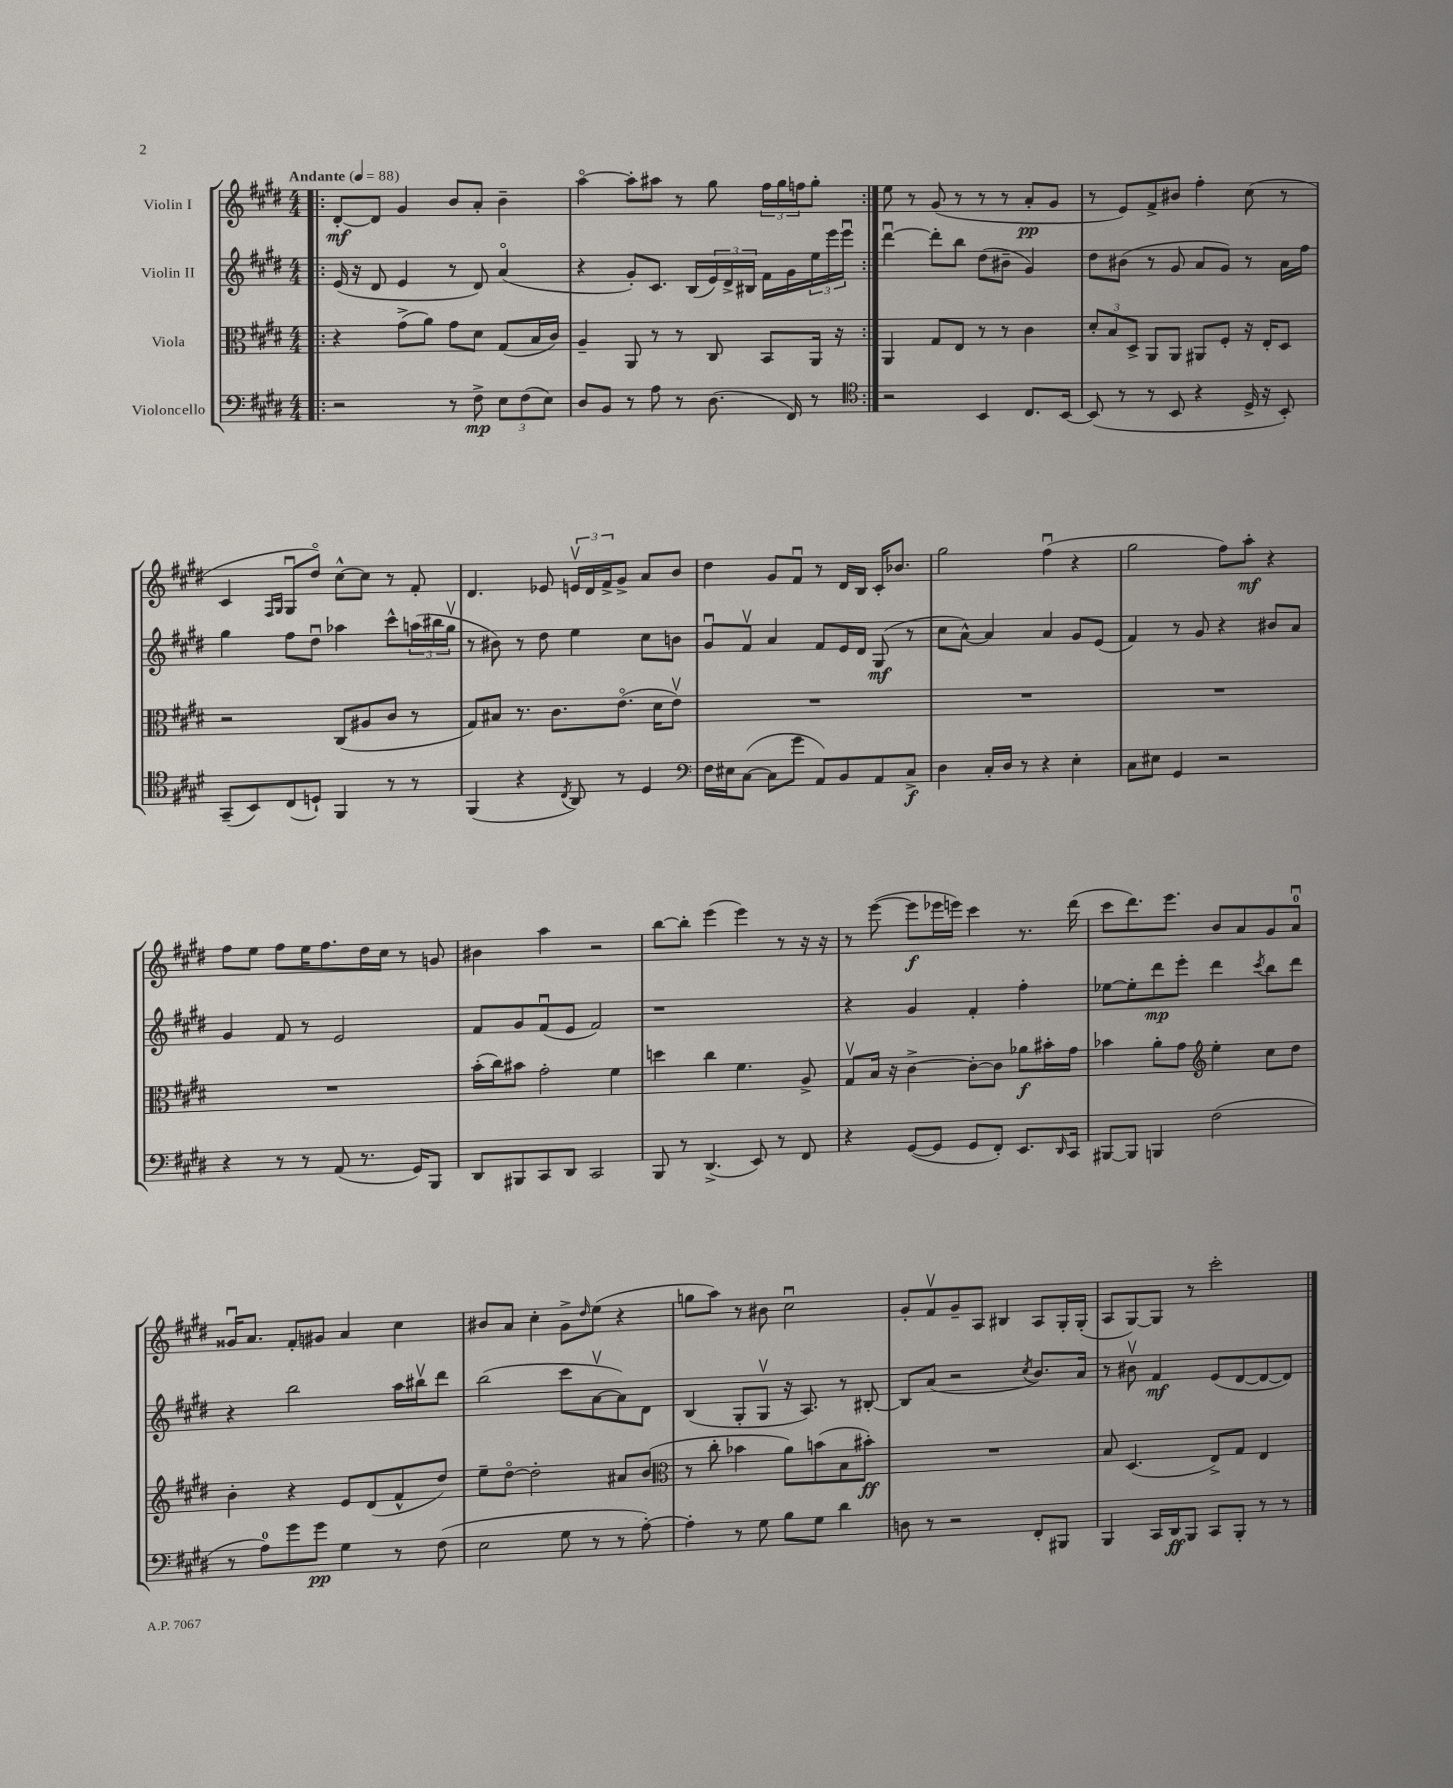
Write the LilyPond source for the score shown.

<<
\new StaffGroup <<
\new Staff = "s0" \with { instrumentName = "Violin I" } {
    \clef treble \key e \major \numericTimeSignature \time 4/4 \tempo "Andante" 4 = 88
    \repeat volta 2 { \bar ".|:" dis'8~-.\mf dis'8 gis'4 b'8 a'8-. b'4-- |
    a''4~\flageolet a''8-. ais''8 r8 gis''8 \tuplet 3/2 { fis''16 gis''16 f''16 } gis''8-. | }
    e''8 r8 gis'8( r8 r8 r8 a'8-.\pp gis'8 |
    r8 e'8) fis'8-> bis'8 fis''4-. cis''8( r8 |
    cis'4 \grace { fis16 gis16 } gis8\downbow dis''8\flageolet) cis''8~-^ cis''8 r8 fis'8-. |
    dis'4. ees'8 \tuplet 3/2 { e'16\upbow dis'16 fis'16-> } gis'8-> a'8 b'8 |
    dis''4 gis'8 fis'8\downbow r8 dis'16 b16 cis'16-. bes'8. |
    gis''2 fis''4\downbow( r4 |
    gis''2 fis''8) a''8-.\mf r4 |
    fis''8 e''8 fis''8 e''16 fis''8. dis''16 cis''16 r8 g'8 |
    bis'4 a''4 r2 |
    b''8~ b''8-. e'''4( e'''4) r8 r16 r16 |
    r8 e'''8~( e'''8\f ees'''16 e'''16) cis'''4 r8. dis'''16( |
    cis'''8 dis'''8.) e'''8. b'8 a'8 gis'8 a'8-0\downbow |
    gisis'16\downbow a'8. fis'8-. gis'8 a'4 cis''4 |
    bis'8 a'8 cis''4-. gis'8-> \grace { dis''16 } e''8( r4 |
    g''8 a''8) r8 bis'8 cis''2\downbow |
    gis'8-. fis'8\upbow gis'8-- a8 bis4 a8 gis16-. gis16-.( |
    a8 gis8~) gis8 r8 cis'''2-. \bar "|." |
}
\new Staff = "s1" \with { instrumentName = "Violin II" } {
    \clef treble \key e \major \numericTimeSignature \time 4/4
    \repeat volta 2 { \bar ".|:" e'16( r16 dis'8 e'4 r8 dis'8) a'4\flageolet( |
    r4 gis'8-.) cis'8. b16( \tuplet 3/2 { e'16) dis'16-> bis16 } fis'16 gis'16 \tuplet 3/2 { e''16 e'''16 e'''16\downbow } | }
    dis'''4~\downbow dis'''8-. b''8 dis''8( bis'8-- gis'4) |
    dis''8 bis'8( r8 gis'8 a'8 gis'8) r8 a'16 fis''16 |
    gis''4 fis''8 dis''8\downbow aes''4 cis'''8-^ \tuplet 3/2 { a''16( bis''16 gis''16\upbow } |
    r8 bis'8) r8 dis''8 e''4 cis''8 b'8 |
    gis'8\downbow fis'8\upbow a'4 fis'8 e'16 dis'16 gis8\mf( r8 |
    cis''8 a'8~-^) a'4 a'4 gis'8 e'8( |
    fis'4) r8 gis'8 r4 bis'8 a'8 |
    gis'4 fis'8 r8 e'2 |
    fis'8 gis'8 fis'8\downbow( e'8 fis'2) |
    r1 |
    r4 gis'4 fis'4-. fis''4-. |
    ees''8~ ees''8-. dis'''8\mp e'''8-. dis'''4 \acciaccatura { cis'''8 } b''8 dis'''8 |
    r4 b''2 a''16 bis''16\upbow dis'''8 |
    b''2( cis'''8 a'8~\upbow a'8) dis'8 |
    b4( gis8-. gis8\upbow r16 a8.) r8 bis8~-. |
    bis8 a'8( r2 \acciaccatura { cis''8 } b'8.) a'16 |
    r8 bis'8\upbow fis'4\mf e'8( dis'8~ dis'8~ dis'8) \bar "|." |
}
\new Staff = "s2" \with { instrumentName = "Viola" } {
    \clef alto \key e \major \numericTimeSignature \time 4/4
    \repeat volta 2 { \bar ".|:" r4 gis'8->( a'8) gis'8 dis'8 gis8( b16 cis'16) |
    a4-- a,8 r8 r8 cis8 b,8 a,16 r16 | }
    a,4 gis8 e8 r8 r8 cis'4 |
    \tuplet 3/2 { dis'8-. b8 dis8-> } a,8 a,8 ais,8 fis8-. r16 e16-. dis8 |
    r2 cis8( ais8 cis'8 r8 |
    gis8) bis8 r8. cis'8. e'8.\flageolet( dis'16 e'8\upbow) |
    R1 |
    R1 |
    R1 |
    R1 |
    b'16-.( cis''16) bis'8 gis'2-. fis'4 |
    d''4 cis''4 fis'4. a8-> |
    gis8\upbow b16 r16 cis'4~-> cis'8~-. cis'8 aes'8\f bis'16-. gis'16 |
    bes'4 a'8-. gis'8 \clef treble e''4-. cis''8 dis''8 |
    b'4-. r4 e'8 dis'8( fis'8-^ dis''8) |
    e''8-- dis''8~\flageolet dis''2-. ais'8 b'8( |
    \clef alto r8 cis''8-. bes'4 a'8) b'8( b8 bis'8-.\ff) |
    R1 |
    b8 dis4.( e8->) gis8 e4 \bar "|." |
}
\new Staff = "s3" \with { instrumentName = "Violoncello" } {
    \clef bass \key e \major \numericTimeSignature \time 4/4
    \repeat volta 2 { \bar ".|:" r2 r8 fis8->\mp \tuplet 3/2 { e8 fis8( e8) } |
    dis8 b,8 r8 a8 r8 dis8.( fis,16) r8 | }
    \clef tenor r2 b,4 cis8. b,16~ |
    b,8( r8 r8 b,8 r4 dis16-> r16 b,8-.) |
    gis,8--( b,8) cis8( d8-!) fis,4 r8 r8 |
    fis,4( r4 \acciaccatura { cis8 } a,8) r8 dis4 |
    \clef bass fis16 eis16 cis8~( cis8 gis'8 a,8) b,8 a,8 cis8->\f |
    dis4 cis16-. dis16 r8 r4 e4-. |
    cis8 eis8 gis,4 r2 |
    r4 r8 r8 a,8( r8. gis,16) b,,8 |
    dis,8 bis,,8 cis,8 dis,8 cis,2 |
    b,,8 r8 dis,4.->( e,8) r8 fis,8 |
    r4 gis,8~( gis,8 gis,8 fis,8-.) e,8. \grace { dis,16 } cis,16 |
    bis,,8~ bis,,8 b,,4 fis2( |
    r8 a8-0) gis'8 gis'8\pp gis4 r8 fis8( |
    e2 gis8 r8 r8 a8~-.) |
    a4-. r8 gis8 b8 gis8 dis'4 |
    d8 r8 r2 fis,8-. bis,,8 |
    b,,4 cis,16 dis,16\ff b,,8 cis,8 b,,8-. r8 r8 \bar "|." |
}
>>
>>
\layout { \context { \Score \remove "Bar_number_engraver" } }
